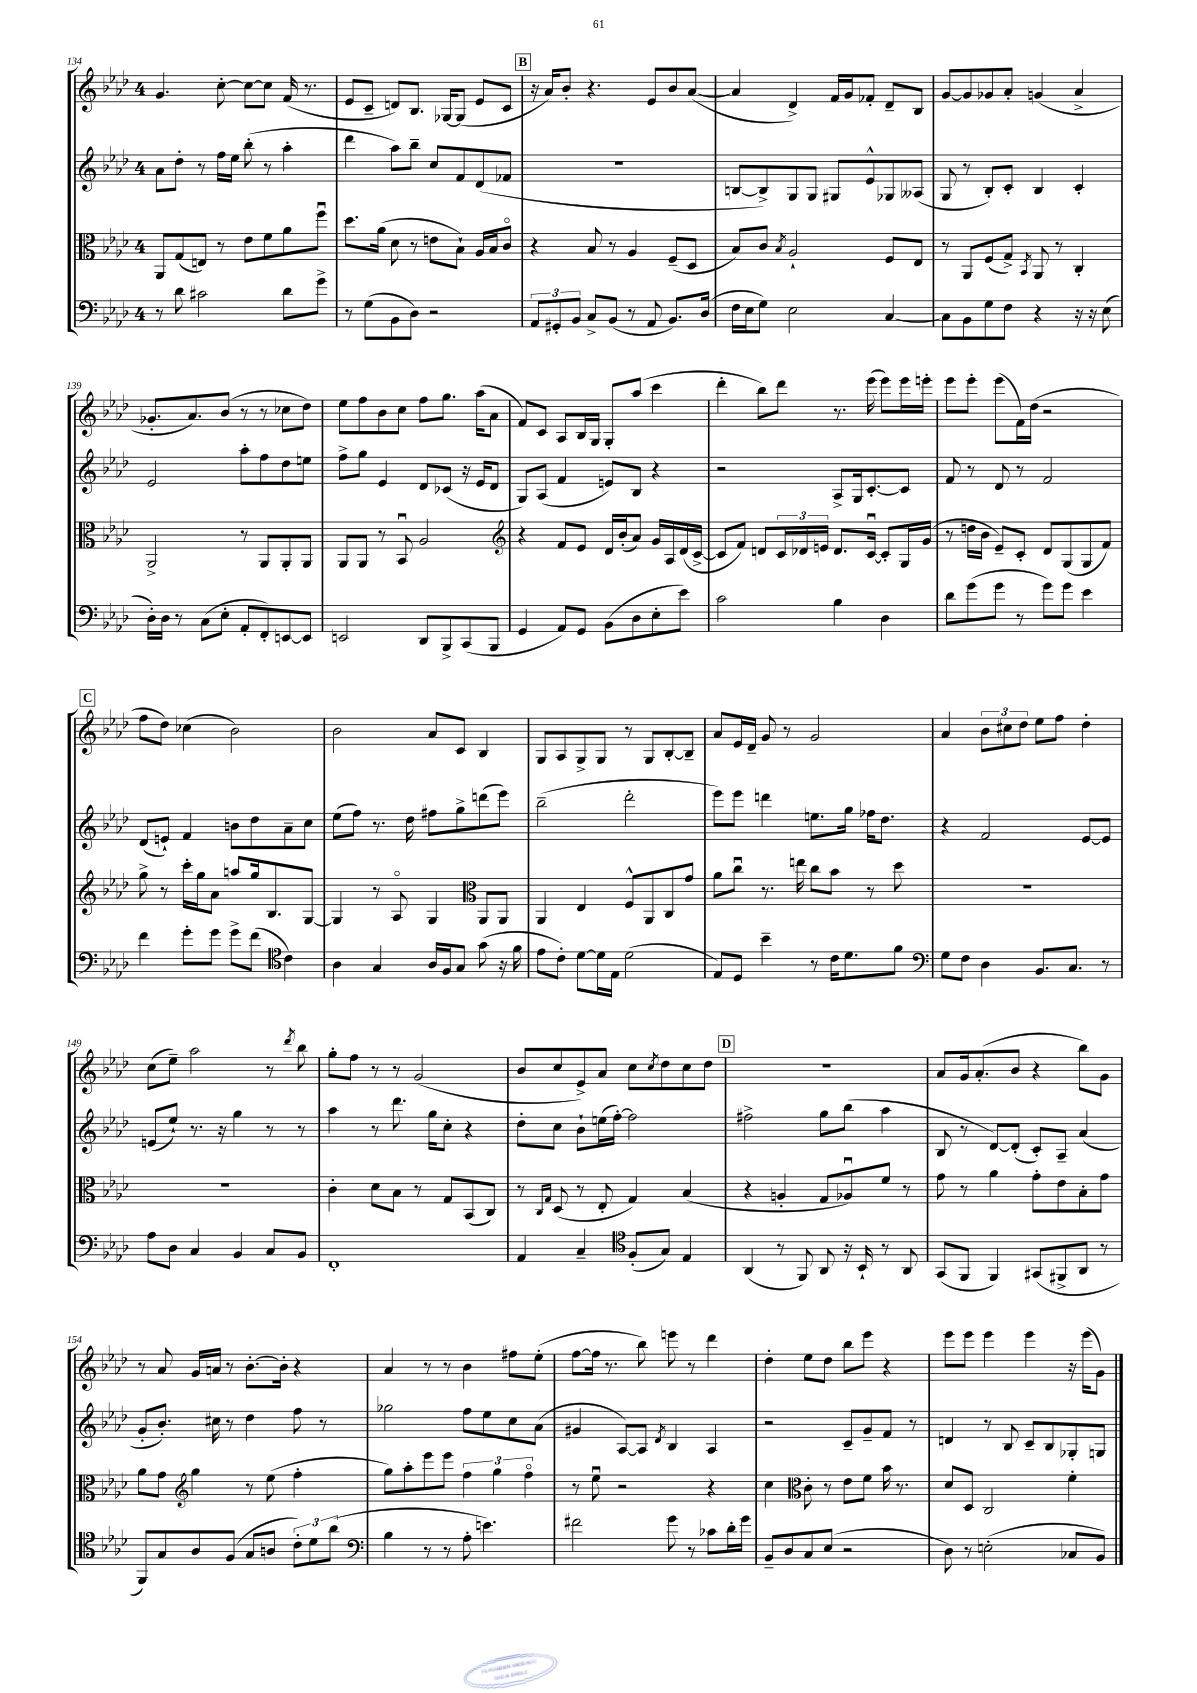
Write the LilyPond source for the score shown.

<<
\new StaffGroup <<
\new Staff = "s0" {
    \clef treble \key aes \major \once \override Staff.TimeSignature.style = #'single-digit \time 4/4
    g'4. c''8~-. c''8~ c''8 f'16( r8. |
    ees'8 c'8-- d'8) bes8. ges16~ ges8( ees'8 c'8 |
    \mark \markup { \box "B" } r16 aes'16) bes'8-. r4. ees'8 bes'8 aes'8~( |
    aes'4 des'4->) f'16 g'16 fes'8-. des'8-- bes8 |
    g'8~ g'8 ges'8 aes'8-. g'4( aes'4-> |
    ges'8.-. aes'8.) bes'8( r8 r8 ces''8 des''8) |
    ees''8 f''8 bes'8 c''8 f''8 g''8. aes''16( aes'8 |
    f'8) c'8 aes8 bes16 g16 g8-. aes''8( c'''4 |
    des'''4-. bes''8) des'''8 r8. ees'''16( ees'''8) ees'''16 e'''16-. |
    ees'''8 ees'''8-. ees'''8( f'16) des''16( r2 |
    \mark \markup { \box "C" } f''8 des''8) ces''4( bes'2) |
    bes'2 aes'8 c'8 bes4 |
    g8 aes8 g8-> g8 r8 g8 bes8~-. bes8-- |
    aes'8 ees'16 des'16-- g'8 r8 g'2 |
    aes'4 \tuplet 3/2 { bes'8 cis''8 des''8 } ees''8 f''8 des''4-. |
    c''8( ees''8--) aes''2 r8 \acciaccatura { des'''8 } bes''8 |
    g''8-. f''8 r8 r8 g'2( |
    bes'8 c''8 ees'8->) aes'8 c''8 \acciaccatura { c''8 } des''8 c''8 des''8 |
    \mark \markup { \box "D" } R1 |
    aes'8 g'16 aes'8.-.( bes'8 r4 bes''8) g'8 |
    r8 aes'8 g'16 a'16 r8 bes'8.~-. bes'16-. r4 |
    aes'4 r8 r8 bes'4 fis''8 ees''8-.( |
    f''8~ f''16 r8. bes''8) e'''8 r8 des'''4 |
    des''4-. ees''8 des''8 bes''8 ees'''8 r4 |
    ees'''8 ees'''8 ees'''4 ees'''4 r16 ees'''16( g'8) \bar "|." |
}
\new Staff = "s1" {
    \clef treble \key aes \major \once \override Staff.TimeSignature.style = #'single-digit \time 4/4
    aes'8 des''8-. r8 f''16 ees''16 bes''8-.( r8 aes''4-. |
    des'''4 aes''8) bes''8-- c''8 f'8 des'8( fes'8 |
    \mark \markup { \box "B" } R1 |
    b8~ b8->) g8 g8 gis8 ees'8-^ ges8 aeses8( |
    g8 r8 bes8-.) c'8-. bes4 c'4-. |
    ees'2 aes''8-. f''8 des''8 e''8 |
    f''8-> g''8 ees'4 des'8 ces'8( r16 ees'16 des'8 |
    g8) aes8( f'4 e'8) bes8 r4 |
    r2 aes8-> g16 c'8.~-. c'8 |
    f'8 r8 des'8 r8 f'2 |
    \mark \markup { \box "C" } des'8( e'8-!) f'4 b'8 des''8 aes'8-- c''8 |
    ees''8( f''8) r8. des''16 fis''8 g''8-> d'''8( ees'''8) |
    bes''2--( des'''2-. |
    ees'''8) ees'''8 d'''4 e''8. g''16 fes''16 des''8. |
    r4 f'2 ees'8~ ees'8 |
    e'8( ees''8-!) r8. r16 g''4 r8 r8 |
    aes''4 r8 des'''8. g''16 c''8-. r4 |
    des''8-. c''8 bes'8-! e''16( f''16~-.) f''2 |
    \mark \markup { \box "D" } fis''2-> g''8 bes''8( aes''4 |
    bes8 r8 des'8~) des'8-.( c'8-.) aes8-- aes'4( |
    g'8-. bes'8.-.) cis''16 r8 des''4 f''8 r8 |
    ges''2 f''8 ees''8 c''8 aes'8( |
    gis'4 aes8~) aes8 \acciaccatura { des'8 } bes4 aes4 |
    r2 c'8-- g'8-- f'8 r8 |
    d'4 r8 bes8 c'8-- bes8 ges8-. g8 \bar "|." |
}
\new Staff = "s2" {
    \clef alto \key aes \major \once \override Staff.TimeSignature.style = #'single-digit \time 4/4
    aes,8 g8( e8) r8 ees'8 f'8 aes'8 f''8\downbow |
    des''8. aes'16( des'8 r8 e'8 bes8-!) aes16 bes16 c'8\flageolet |
    \mark \markup { \box "B" } r4 bes8 r8 aes4 f8--( des8 |
    bes8) c'8 \acciaccatura { bes8 } aes2-! f8 ees8 |
    r8 aes,8 f8( g8->) \acciaccatura { bes,8 } aes,8 r8 c4-. |
    aes,2-> r8 aes,8 aes,8-. aes,8 |
    aes,8 aes,8 r8 bes,8\downbow aes2 |
    \clef treble r4 f'8 ees'8 des'16 bes'16-.( aes'8) g'16 aes16 des'16( c'16~-> |
    c'8 f'8) d'8 \tuplet 3/2 { c'16 des'16 e'16 } des'8. c'16~\downbow c'8-. g16 g'16( |
    r8 d''16 bes'16 ees'8--) c'8-. des'8 g8( g8 f'8) |
    \mark \markup { \box "C" } g''8-> r8 c'''16-. g''16 aes'8 a''8 g''16 bes8. g8~ |
    g4 r8 aes8\flageolet g4 \clef alto aes,8 aes,8 |
    aes,4 ees4 f8-^ aes,8 c8 g'8 |
    aes'8 c''8\downbow r8. e''16 c''8 bes'8 r8 des''8 |
    R1 |
    R1 |
    c'4-. des'8 bes8 r8 g8 bes,8( c8) |
    r8 \grace { c16 g16 } des8( r8 ees8-. g4) bes4( |
    \mark \markup { \box "D" } r4 a4-. g8 aes8\downbow) f'8 r8 |
    g'8 r8 aes'4 g'8-. ees'8 bes8-. g'8 |
    aes'8 g'8 \clef treble g''4 r8 ees''8( f''4-. |
    g''8) aes''8-. ees'''8 ees'''8 \tuplet 3/2 { f''4 g''4 f''4\flageolet } |
    r8 ees''8\downbow r2 r4 |
    c''4 \clef alto c'8-. r8 ees'8 f'8 bes'16 r8. |
    des'8 des8 c2 f'4-. \bar "|." |
}
\new Staff = "s3" {
    \clef bass \key aes \major \once \override Staff.TimeSignature.style = #'single-digit \time 4/4
    r8 des'8 cis'2 des'8 g'8-> |
    r8 g8( bes,8 des8) r2 |
    \mark \markup { \box "B" } \tuplet 3/2 { aes,8 gis,8-. bes,8 } c8-> bes,8( r8 aes,8 bes,8.) des16( |
    f16 ees16 g8) ees2 c4~ |
    c8 bes,8 g8 f8 r4 r16 r16 ees8( |
    des16-.) des16 r8 c8( ees8-. aes,8-. f,8-.) e,8~ e,8 |
    e,2 des,8 bes,,8-> c,8( bes,,8 |
    g,4 aes,8) g,8 bes,8( des8 ees8-. ees'8) |
    c'2 bes4 des4 |
    des'8 g'8( g'8 r8 g'8) g'8 ees'4 |
    \mark \markup { \box "C" } f'4 g'8-. g'8 g'8-> f'8( \clef tenor c'4) |
    aes4 g4 aes16 f16 g8 g'8( r16 f'16 |
    ees'8 c'8-.) des'8~ des'16 ees16 des'2( |
    ees8) des8 bes'4-- r8 c'16 des'8. f'8 |
    \clef bass g8 f8 des4 bes,8. c8. r8 |
    aes8 des8 c4 bes,4 c8 bes,8 |
    f,1-. |
    aes,4 c4-- \clef tenor f8-.( g8) ees4 |
    \mark \markup { \box "D" } aes,4( r8 f,8) aes,8 r16 bes,16-! r8 aes,8 |
    g,8( f,8 f,4) gis,8( fis,8-> aes,8 r8 |
    f,8) g8 aes8 f8( g8 a8 \tuplet 3/2 { c'8-.) des'8 aes'8( } |
    \clef bass bes4 r8 r8 aes8-. e'4.) |
    fis'2 g'8 r8 ces'8 des'16-. g'16 |
    bes,8-- des8 c8 ees8( r2 |
    des8) r8 e2-.( ces8 bes,8) \bar "|." |
}
>>
>>
\layout { \context { \Score currentBarNumber = #134 } }
